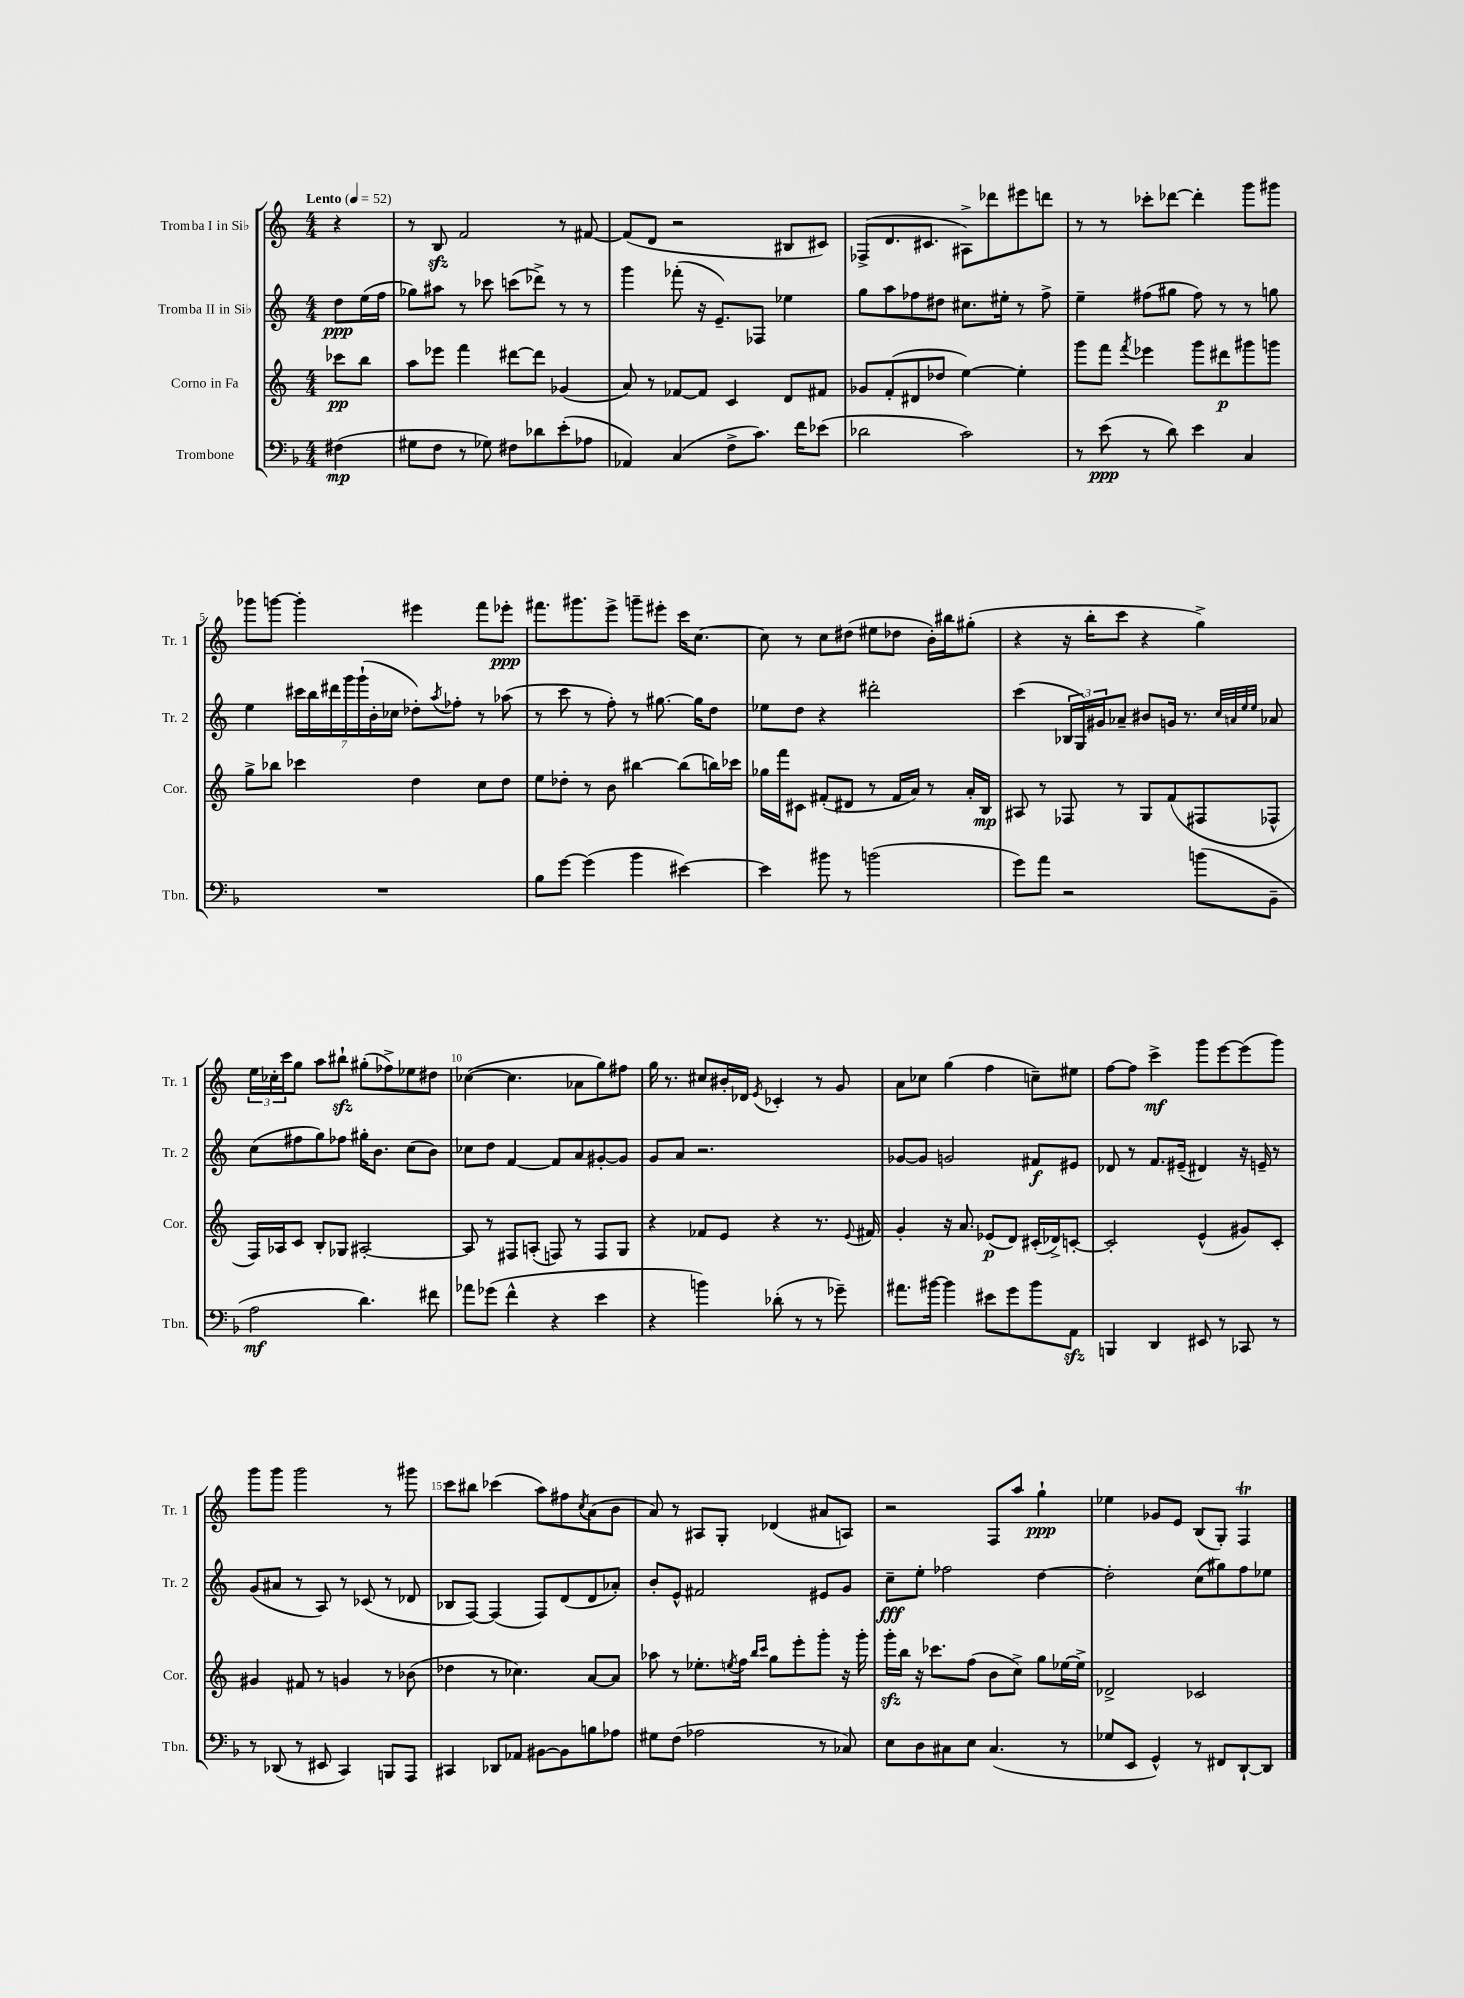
<<
\new StaffGroup <<
\new Staff = "s0" \with { instrumentName = "Tromba I in Sib" shortInstrumentName = "Tr. 1" } {
    \clef treble \key c \major \numericTimeSignature \time 4/4 \partial 4 \tempo "Lento" 4 = 52
    r4 |
    r8 b8\sfz f'2 r8 fis'8~ |
    fis'8( d'8 r2 bis8 cis'8) |
    fes8->( d'8. cis'8. ais8->) des'''8 eis'''8 d'''8 |
    r8 r8 ces'''8-. des'''8~ des'''4-. g'''8 gis'''8 |
    ges'''8 g'''8~ g'''4-. eis'''4 f'''8 ees'''8-.\ppp |
    fis'''8. gis'''8. e'''8-> g'''8-- eis'''8-. c'''16 c''8.~ |
    c''8 r8 c''8 dis''8( eis''8 des''8 b'16-.) bis''16 gis''8-.( |
    r4 r16 b''16-. c'''8 r4 g''4->) |
    \tuplet 3/2 { e''16 ces''16-. c'''16 } g''8 a''8 bis''8-!\sfz gis''8-.( fes''8->) ees''8 dis''8 |
    ces''4~( ces''4. aes'8 g''8) fis''8 |
    g''16 r8. cis''8 bis'16-. des'16 \acciaccatura { e'8 } ces'4-. r8 g'8 |
    a'8 ces''8 g''4( f''4 c''8--) eis''8 |
    f''8~ f''8 c'''4->\mf g'''8 e'''8~ e'''8( g'''8) |
    g'''8 g'''8 g'''2 r8 gis'''8 |
    c'''8 bis''8 ces'''4( a''8) fis''8 \acciaccatura { c''8 } a'8( b'8 |
    a'8) r8 ais8 g8-. des'4( ais'8 a8) |
    r2 f8 a''8 g''4-!\ppp |
    ees''4 ges'8 e'8 b8( g8-.) f4\trill \bar "|." |
}
\new Staff = "s1" \with { instrumentName = "Tromba II in Sib" shortInstrumentName = "Tr. 2" } {
    \clef treble \key c \major \numericTimeSignature \time 4/4 \partial 4
    d''8\ppp e''16( f''16 |
    ges''8) ais''8 r8 ces'''8 c'''8( des'''8->) r8 r8 |
    g'''4 fes'''8-.( r16 e'8.--) fes8 ees''4 |
    g''8 a''8 fes''8 dis''8 cis''8. eis''16-. r8 fes''8-> |
    e''4-- fis''8( gis''8 fis''8) r8 r8 g''8 |
    e''4 \tuplet 7/4 { cis'''16 b''16 dis'''16 g'''16 g'''16-!( b'16-. ces''16 } des''8-.) \acciaccatura { a''8 } fes''8-. r8 aes''8( |
    r8 c'''8 r8 f''8-.) r8 gis''8.~ gis''16 d''8 |
    ees''8 d''8 r4 dis'''2-. |
    c'''4( \tuplet 3/2 { bes16 g16) gis'16 } aes'8-- bis'8 g'16 r8. \grace { c''32 a'32 e''32 e''32 } aes'8 |
    c''8( fis''8 g''8) fes''8 gis''16-. b'8. c''8( b'8) |
    ces''8 d''8 f'4~ f'8 a'8 gis'8~-. gis'8 |
    g'8 a'8 r2. |
    ges'8~ ges'8 g'2 fis'8\f eis'8 |
    des'8 r8 f'8. eis'16--( dis'4) r16 e'16-- r8 |
    g'8( ais'8 r8 a8) r8 ces'8( r8 des'8 |
    bes8 f8~) f4( f8) d'8( d'8 aes'8-.) |
    b'8-. e'8-^ fis'2 eis'8 g'8 |
    c''8--\fff e''8-. fes''2 d''4~ |
    d''2-. c''8( gis''8) f''8 ees''8 \bar "|." |
}
\new Staff = "s2" \with { instrumentName = "Corno in Fa" shortInstrumentName = "Cor." } {
    \clef treble \key c \major \numericTimeSignature \time 4/4 \partial 4
    ces'''8\pp b''8 |
    a''8 ees'''8 f'''4 dis'''8~ dis'''8 ges'4( |
    a'8) r8 fes'8~ fes'8 c'4 d'8 fis'8 |
    ges'8 f'8-.( dis'8 des''8 e''4~) e''4-. |
    g'''8 f'''8 \acciaccatura { f'''8 } ees'''4 g'''8 dis'''8\p gis'''8 g'''8 |
    g''8-> bes''8 ces'''4 d''4 c''8 d''8 |
    e''8 des''8-. r8 b'8 bis''4~ bis''8( b''16) ces'''16 |
    ges''16 f'''16 cis'8 fis'8-.( dis'8 r8 fis'16 a'16) r8 a'16-. b16\mp |
    ais8 r8 fes8 r8 g8 f'8( fis8 fes8-^ |
    f16) aes16 c'8 b8-. ges8 ais2~-. |
    ais8 r8 fis8 a8-.( f8) r8 f8 g8 |
    r4 fes'8 e'8 r4 r8. \appoggiatura { e'8 } fis'16 |
    g'4-. r16 a'8. ees'8\p( d'8) cis'16-.( des'16->) c'8~-. |
    c'2-. e'4-^( gis'8) c'8-. |
    gis'4 fis'8 r8 g'4 r8 bes'8( |
    des''4 r8 ces''4.) a'8~ a'8 |
    aes''8 r8 ees''8.-. \acciaccatura { e''8 } f''16 \grace { b''16 c'''16 } g''8 e'''8-. g'''8-. r16 g'''16-. |
    g'''16-.\sfz b''16 r16 ces'''8. f''8( b'8 c''8->) g''8 ees''16~ ees''16-> |
    des'2-> ces'2 \bar "|." |
}
\new Staff = "s3" \with { instrumentName = "Trombone" shortInstrumentName = "Tbn." } {
    \clef bass \key f \major \numericTimeSignature \time 4/4 \partial 4
    fis4\mp( |
    gis8 f8 r8 ges8) fis8 des'8 e'8-.( aes8 |
    aes,4) c4( f8-> c'8.) f'16 ees'8( |
    des'2 c'2) |
    r8 e'8\ppp( r8 d'8) e'4 c4 |
    R1 |
    bes8 g'8~ g'4( bes'4 eis'4~) |
    eis'4 bis'8 r8 b'2( |
    g'8) a'8 r2 b'8( bes,8-- |
    a2\mf d'4.) fis'8 |
    aes'8 ges'8( f'4-^ r4 e'4 |
    r4 b'4) des'8-.( r8 r8 ges'8--) |
    ais'8. bis'16~ bis'4 eis'8 g'8 bis'8 a,8\sfz |
    b,,4 d,4 eis,8 r8 ces,8 r8 |
    r8 des,8( r8 eis,8 c,4) b,,8 a,,8 |
    cis,4 des,8 aes,8 bis,8~ bis,8 b8 aes8 |
    gis8 f8( aes2 r8 ces8) |
    e8 d8 cis8 e8 cis4.( r8 |
    ges8 e,8 g,4-^) r8 fis,8 d,8~-! d,8 \bar "|." |
}
>>
>>
\layout { \context { \Score \override BarNumber.break-visibility = ##(#f #t #t) barNumberVisibility = #(every-nth-bar-number-visible 5) } }
